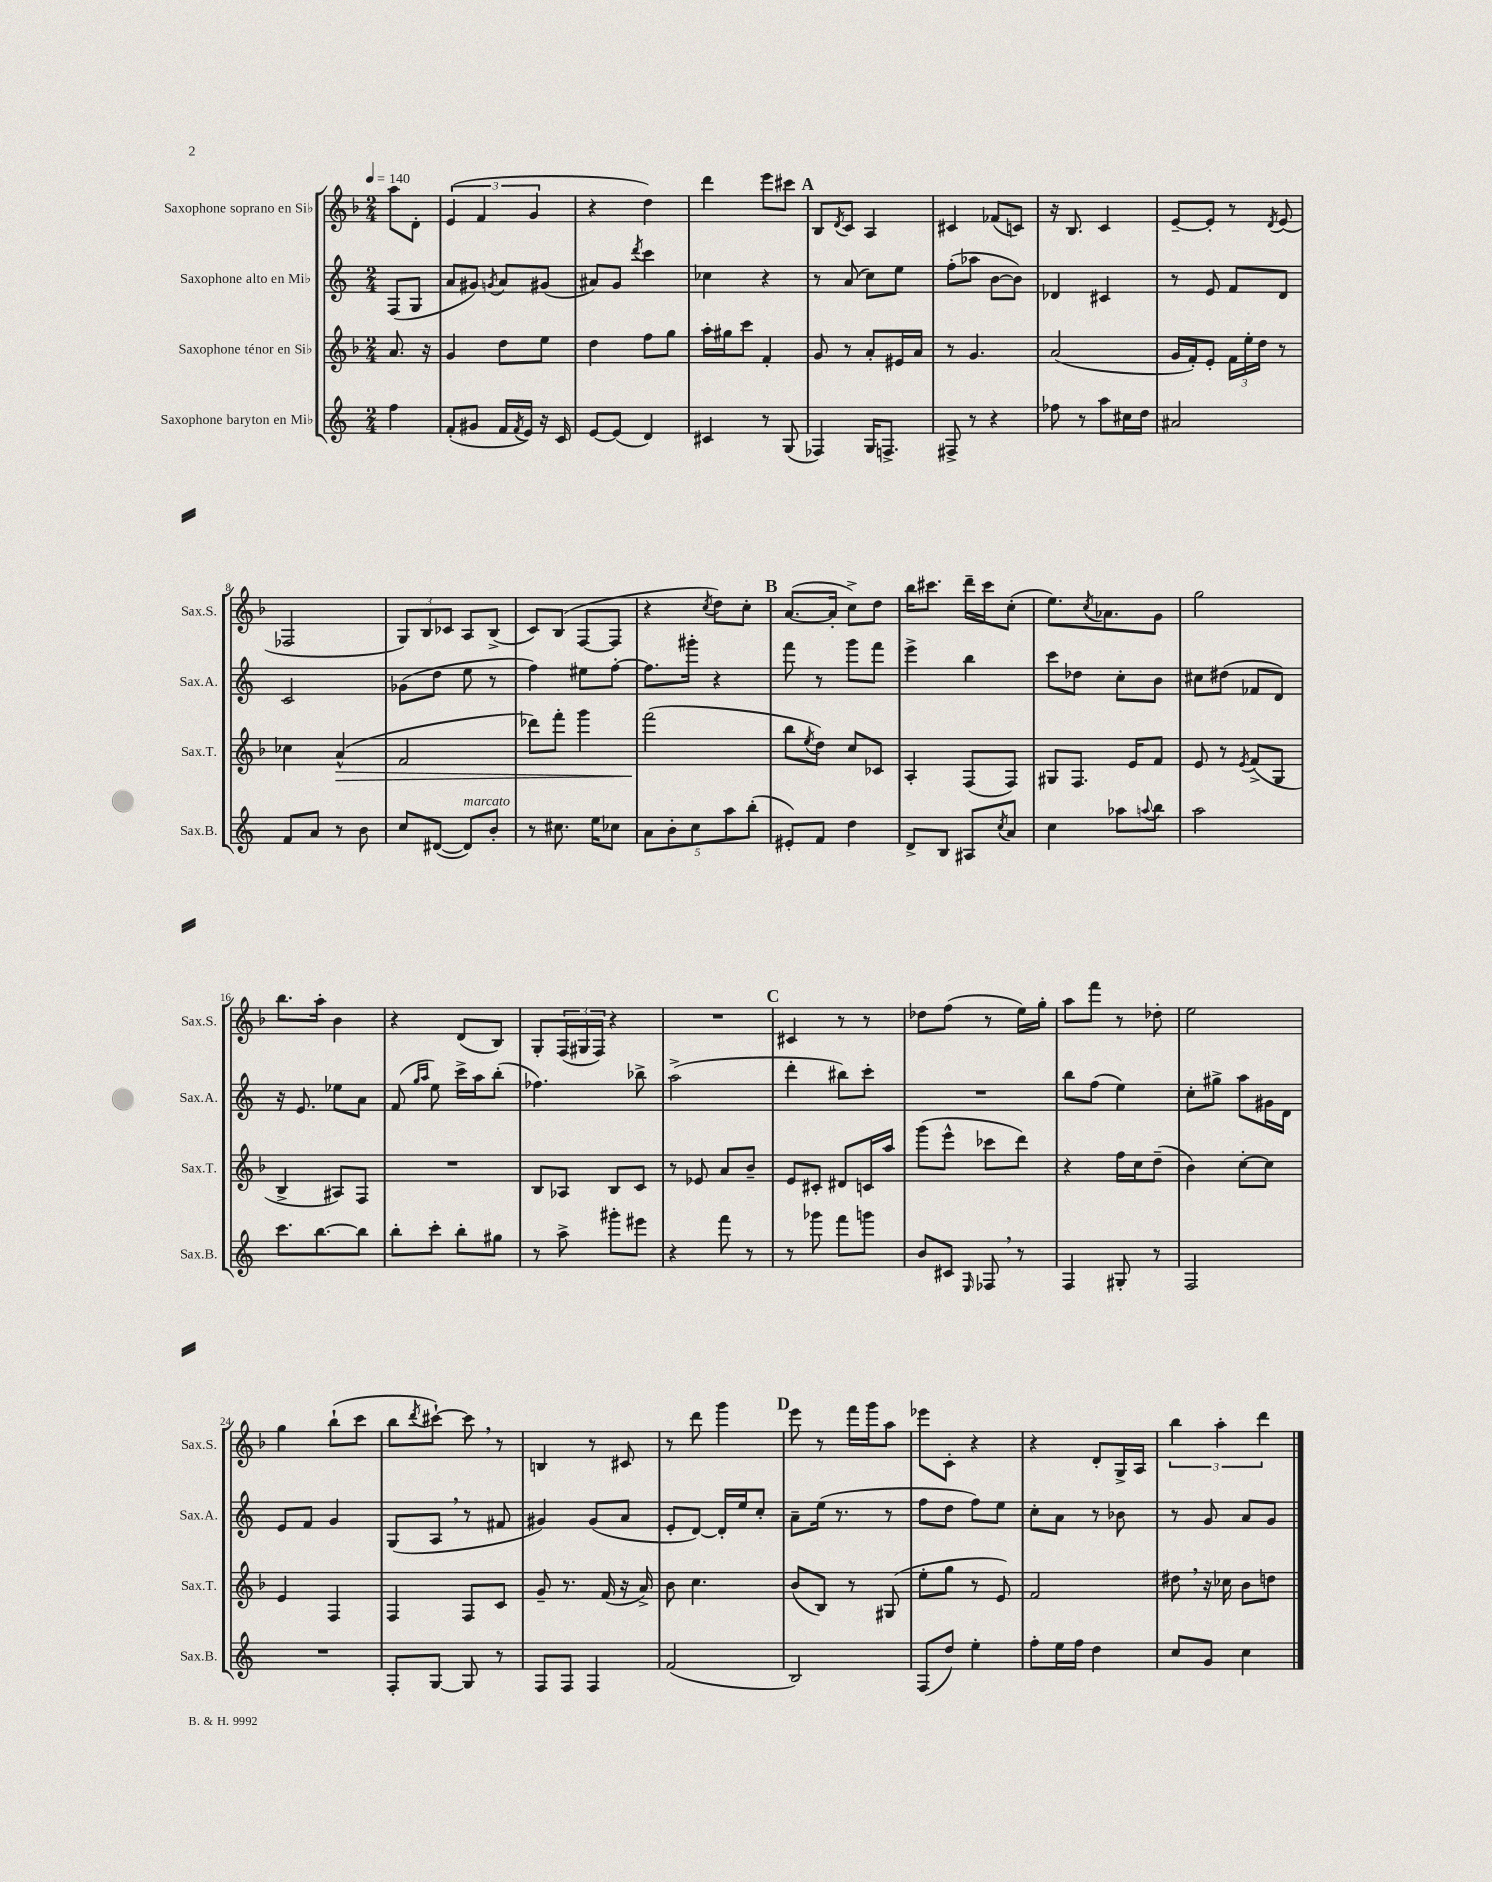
<<
\new StaffGroup <<
\new Staff = "s0" \with { instrumentName = "Saxophone soprano en Sib" shortInstrumentName = "Sax.S." } {
    \clef treble \key f \major \numericTimeSignature \time 2/4 \partial 4 \tempo 4 = 140
    a''8 d'8-. |
    \tuplet 3/2 { e'4( f'4 g'4 } |
    r4 d''4) |
    d'''4 e'''8 cis'''8 |
    \mark \markup { \bold "A" } bes8 \acciaccatura { d'8 } c'8 a4 |
    cis'4 fes'8( c'8) |
    r16 bes8. c'4 |
    e'8~-- e'8-. r8 \acciaccatura { d'8 } e'8( |
    fes2 |
    \tuplet 3/2 { g8) bes8 ces'8 } a8 bes8->( |
    c'8) bes8( f8~ f8 |
    r4 \acciaccatura { c''8 } d''8) c''8-. |
    \mark \markup { \bold "B" } a'8.~( a'16-. c''8->) d''8 |
    bes''16 cis'''8. d'''16-- cis'''16 c''8-.( |
    e''8.) \acciaccatura { c''8 } aes'8. g'8 |
    g''2 |
    bes''8. a''16-. bes'4 |
    r4 d'8( bes8) |
    g8-. \tuplet 3/2 { f16( gis16 f16) } r4 |
    R2 |
    \mark \markup { \bold "C" } cis'4 r8 r8 |
    des''8 f''8( r8 e''16) g''16-. |
    a''8 f'''8 r8 des''8-. |
    e''2 |
    g''4 bes''8-!( c'''8 |
    bes''8 \acciaccatura { d'''8 } cis'''8~-!) cis'''8 \breathe r8 |
    b4 r8 cis'8 |
    r8 d'''8 g'''4 |
    \mark \markup { \bold "D" } e'''8 r8 f'''16 g'''16 a''8 |
    ees'''8 c'8-. r4 |
    r4 d'8-. g16-> a16 |
    \tuplet 3/2 { bes''4 a''4-. d'''4 } \bar "|." |
}
\new Staff = "s1" \with { instrumentName = "Saxophone alto en Mib" shortInstrumentName = "Sax.A." } {
    \clef treble \key c \major \numericTimeSignature \time 2/4 \partial 4
    f8( g8 |
    a'8 gis'8) \acciaccatura { g'8 } a'8 gis'8( |
    ais'8) g'8 \acciaccatura { d'''8 } c'''4 |
    ces''4 r4 |
    \mark \markup { \bold "A" } r8 a'8( c''8) e''8 |
    f''8-.( aes''8 b'8~ b'8) |
    des'4 cis'4 |
    r8 e'8 f'8 d'8 |
    c'2 |
    ges'8( d''8 e''8 r8 |
    f''4) eis''8 f''8~-. |
    f''8. gis'''16-. r4 |
    \mark \markup { \bold "B" } f'''8 r8 g'''8 f'''8 |
    e'''4-> b''4 |
    c'''8 des''8 c''8-. b'8 |
    cis''8 dis''8( fes'8 d'8) |
    r16 e'8. ees''8 a'8 |
    f'8( \grace { g''16 a''16 } e''8) c'''16-> a''16 b''8-.( |
    fes''4.) bes''8-> |
    a''2->( |
    \mark \markup { \bold "C" } d'''4-. bis''8) c'''8-. |
    R2 |
    b''8 f''8( e''4) |
    c''8-. gis''8-> a''8 gis'16 d'16 |
    e'8 f'8 g'4 |
    g8( a8 \breathe r8 fis'8 |
    gis'4) gis'8( a'8 |
    e'8-. d'8~) d'16-. e''16 c''8-. |
    \mark \markup { \bold "D" } a'8-- e''16( r8. r8 |
    f''8 d''8 f''8) e''8 |
    c''8-. a'8 r8 bes'8 |
    r8 g'8 a'8 g'8 \bar "|." |
}
\new Staff = "s2" \with { instrumentName = "Saxophone ténor en Sib" shortInstrumentName = "Sax.T." } {
    \clef treble \key f \major \numericTimeSignature \time 2/4 \partial 4
    a'8. r16 |
    g'4 d''8 e''8 |
    d''4 f''8 g''8 |
    a''16-. gis''16 c'''8 f'4-. |
    \mark \markup { \bold "A" } g'8 r8 a'8-. eis'16 a'16 |
    r8 g'4. |
    a'2( |
    g'16 f'16-.) e'8-. \tuplet 3/2 { f'16 e''16-. d''16 } r8 |
    ces''4 a'4-^\>( |
    f'2 |
    des'''8) f'''8-. g'''4 |
    f'''2\!( |
    \mark \markup { \bold "B" } bes''8 \acciaccatura { e''8 } d''8) c''8 ces'8 |
    a4-. f8( f8) |
    gis8 f8. e'16 f'8 |
    e'8 r8 \acciaccatura { e'8 } f'8->( g8 |
    bes4-> ais8) f8 |
    R2 |
    bes8 aes8 bes8 c'8 |
    r8 ees'8 a'8 bes'8-- |
    \mark \markup { \bold "C" } e'8 cis'8-. dis'8 c'16 a''16 |
    g'''8( e'''8-^ ces'''8 d'''8) |
    r4 f''16 c''16 d''8--( |
    bes'4) c''8~-. c''8 |
    e'4 f4 |
    f4 f8 c'8 |
    g'8-- r8. f'16( r16 a'16->) |
    bes'8 c''4. |
    \mark \markup { \bold "D" } bes'8( bes8) r8 gis8( |
    e''8-. g''8 r8 e'8) |
    f'2 |
    dis''8 \breathe r16 ces''16 bes'8 d''8 \bar "|." |
}
\new Staff = "s3" \with { instrumentName = "Saxophone baryton en Mib" shortInstrumentName = "Sax.B." } {
    \clef treble \key c \major \numericTimeSignature \time 2/4 \partial 4
    f''4 |
    f'8-.( gis'8 f'16 \acciaccatura { f'8 } e'16) r16 c'16 |
    e'8~ e'8( d'4) |
    cis'4 r8 g8( |
    \mark \markup { \bold "A" } fes4) g16 f8.-> |
    fis8-> r8 r4 |
    fes''8 r8 a''8 cis''16 d''16 |
    ais'2 |
    f'8 a'8 r8 b'8 |
    c''8 dis'8~( dis'8^\markup { \italic "marcato" }) b'8-. |
    r8 cis''8. e''16 ces''8 |
    \tuplet 5/4 { a'8 b'8-. c''8 a''8 b''8-.( } |
    \mark \markup { \bold "B" } eis'8-.) f'8 d''4 |
    d'8-> b8 ais8 \acciaccatura { c''8 } a'8 |
    c''4 aes''8 \appoggiatura { a''8 } b''8 |
    a''2 |
    c'''8. b''8.~ b''8 |
    b''8-. c'''8-. b''8-. gis''8 |
    r8 a''8-> gis'''8-. eis'''8 |
    r4 f'''8 r8 |
    \mark \markup { \bold "C" } r8 ges'''8 f'''8 g'''8 |
    b'8 cis'8 \grace { e16 } fes8 \breathe r8 |
    f4 gis8-. r8 |
    f2 |
    R2 |
    f8-. g8~ g8 r8 |
    f8 f8 f4 |
    f'2( |
    \mark \markup { \bold "D" } b2) |
    f8( d''8) e''4-. |
    f''8-. e''16 f''16 d''4 |
    c''8 g'8 c''4 \bar "|." |
}
>>
>>
